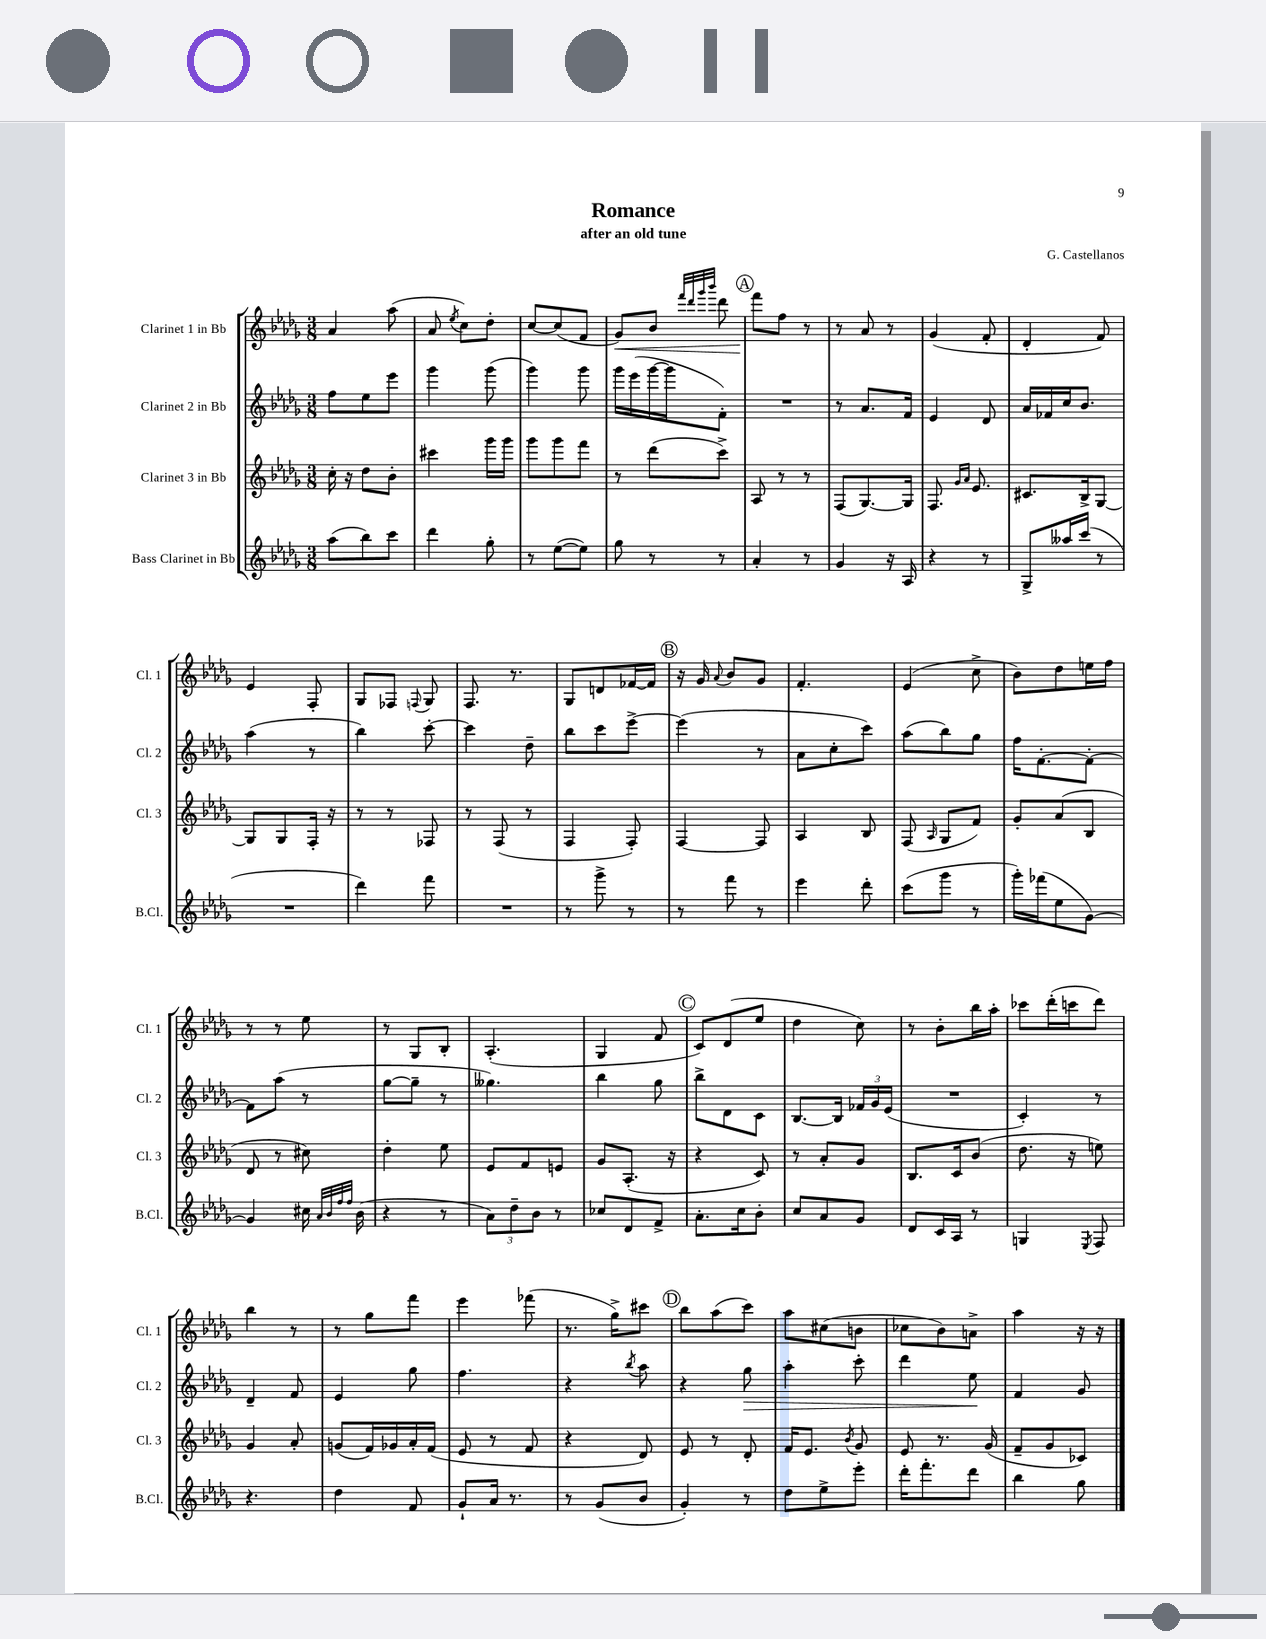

**kern	**kern	**kern	**kern
*staff4	*staff3	*staff2	*staff1
*clefG2	*clefG2	*clefG2	*clefG2
*k[b-e-a-d-g-]	*k[b-e-a-d-g-]	*k[b-e-a-d-g-]	*k[b-e-a-d-g-]
*M3/8	*M3/8	*M3/8	*M3/8
(8aa-\L	16cc'\	8ff\L	4a-/
.	16r	.	.
8bb-\)	8dd-\L	8ee-\	.
8ccc\J	8b-'\J	8eee-\J	(8aa-\
=	=	=	=
4ddd-\	4ccc#\	4ggg-\	8a-/
.	.	.	8qee-/
.	.	.	8cc\L)
8gg-'\	16ggg-\LL	(8ggg-\	8dd-'\J
.	16ggg-\JJ	.	.
=	=	=	=
8r	8ggg-\L	4ggg-\)	[8cc/L
([8ee-\L	8ggg-\	.	(8cc/]
8ee-\]J)	8fff\J	8ggg-\	8f/J
=	=	=	=
8gg-\	8r	16ggg-\LL	8g-/L)
.	.	(16eee-\	.
8r	(8ddd-\L	[16ggg-\	8b-/J
.	.	16ggg-\]J	.
.	.	.	32qqfff/LLL
.	.	.	32qqddd-/
.	.	.	32qqggg-/
.	.	.	32qqbbb-/JJJ
8r	8ccc^\J)	8f'\J)	8ddd-\
=	=	=	=
4a-'/	8A-/	4.r	8fff\L
.	8r	.	8ff\J
8r	8r	.	8r
=	=	=	=
4g-/	(8F/L	8r	8r
.	[8.G-/)	8.a-/L	8a-/
16r	.	.	8r
16A-/	16G-/]Jk	16f/Jk	.
=	=	=	=
4r	8.F/	4e-/	(4g-/
.	16qqg-/LL	.	.
.	16qqa-/JJ	.	.
.	8.e-/	.	.
8r	.	8d-/	8f'/
=	=	=	=
8G-^/L	8.c#/L	16a-/LL	4d-'/
.	.	16f-/	.
16aa--/L	.	16cc/J	.
(16ccc/JJ	16B-^/k	8.b-/J	.
8r	[8G-/J	.	8f/)
=	=	=	=
4.r	8G-/]L	(4aa-\	4e-/
.	8G-/	.	.
.	16F'/Jk	8r	8F'/
.	16r	.	.
=	=	=	=
4ddd-\)	8r	4bb-\)	8G-/L
.	8r	.	8F-/J
.	.	.	8qqF/
8fff\	8F-/	[8ccc'\	8G-/
=	=	=	=
4.r	8r	4ccc\]	8.F/
.	(8F/	.	.
.	.	.	8.r
.	8r	8dd-~\	.
=	=	=	=
8r	4F/	8bb-\L	8G-/L
8ggg-^\	.	8ccc\	8d/
8r	8F'/)	[8eee-^\J	[16f-/L
.	.	.	16f-/]JJ
=	=	=	=
8r	[4F/	(4eee-\]	16r
.	.	.	16g-/
.	.	.	8qqa-/
8fff\	.	.	8b-/L
8r	8F/]	8r	8g-/J
=	=	=	=
4eee-\	4A-/	8a-\L	4.f'/
.	.	8cc'\	.
8ddd-'\	8B-/	8ccc\J)	.
=	=	=	=
(8ccc\L	(8F/	(8aa-\L	(4e-/
.	16qqA-/	.	.
8ggg-\J	8G-/L	8bb-\)	.
8r	8f/J)	8gg-\J	8cc^\
=	=	=	=
16ggg-'\LL)	8g-'/L	16ff\LK	8b-\L)
(16fff-\J	.	[8.f'\	.
8ee-\	(8a-/	.	8dd-\
[8g-\J)	8B-/J	8f'\_J	16ee\L
.	.	.	16ff\JJ
=	=	=	=
4g-/]	8d-/	8f\]L	8r
.	8r	(8aa-\J	8r
16cc#\	8cc#\)	8r	8ee-\
32qqa-/LLL	.	.	.
32qqb-/	.	.	.
32qqff/	.	.	.
32qqff/JJJ	.	.	.
(16b-\	.	.	.
=	=	=	=
4r	4dd-'\	[8gg-\L	8r
.	.	8gg-~\]J	8G-/L
8r	8ee-\	8r	8B-'/J
=	=	=	=
12a-\L)	8e-/L	4.gg--\)	(4.A-'/
12dd-~\	.	.	.
.	8f/	.	.
12b-\J	.	.	.
8r	8e/J	.	.
=	=	=	=
8cc-/L	8g-/L	4bb-\	4G-/
8d-/	(8.A-'/J	.	.
8f^/J	.	8gg-\	8f/
.	16r	.	.
=	=	=	=
8.a-'\L	4r	8bb-^\L	8c/L)
.	.	8d-\	(8d-/
16cc\k	.	.	.
8b-'\J	8c/)	8c\J	8ee-/J
=	=	=	=
8cc/L	8r	[8.B-/L	4dd-\
8a-/	8a-'/L	.	.
.	.	16B-/]Jk	.
8g-/J	8g-/J	24f-/LL	8cc\)
.	.	24g-/	.
.	.	(24e-/JJ	.
=	=	=	=
8d-/L	8.B-/L	4.r	8r
16c/L	.	.	8b-'\L
16A-/JJ	16c/k	.	.
8r	(8b-/J	.	16bb-\L
.	.	.	16aa-'\JJ
=	=	=	=
4G/	8.dd-\	4c'/)	8ccc-\L
.	.	.	(16ddd-'\L
.	16r	.	16ccc\J
8qE-/	.	.	.
8F/	8ee\)	8r	8ddd-\J)
=	=	=	=
4.r	4g-/	4d-~/	4bb-\
.	8a-'/	8f/	8r
=	=	=	=
4dd-\	(8g/L	4e-/	8r
.	16f/L)	.	8gg-\L
.	16g-/	.	.
8f/	16a-'/	8gg-\	8fff\J
.	(16f/JJ	.	.
=	=	=	=
8g-`/L	8e-/	4.ff\	4eee-\
16a-/Jk	8r	.	.
8.r	.	.	.
.	8f/	.	(8fff-\
=	=	=	=
8r	4r	4r	8.r
(8g-/L	.	.	.
.	.	.	16gg-^\LK)
.	.	8qbb-/	.
8b-/J	8d-/)	8aa-\	8ccc#\J
=	=	=	=
4g-'/)	8e-/	4r	8bb-\L
.	8r	.	(8aa-\
8r	8d-'/	8gg-\	8ccc\J)
=	=	=	=
8dd-\L	16f/LK	4aa-'\	8aa-\L
.	8.e-/J	.	.
8ee-^\	.	.	(8cc#\
.	8qb-/	.	.
8eee-'\J	8g-/	8ccc'\	8b\J
=	=	=	=
16ddd-'\LK	8e-/	4ddd-\	8cc-\L
8.fff'\	.	.	.
.	8.r	.	8b-\)
8ddd-\J	.	8ee-\	8a^\J
.	(16g-/	.	.
=	=	=	=
4bb-\	8f~/L	4f/	4aa-\
.	8g-/	.	.
8gg-\	8c-/J)	8g-/	16r
.	.	.	16r
==	==	==	==
*-	*-	*-	*-
